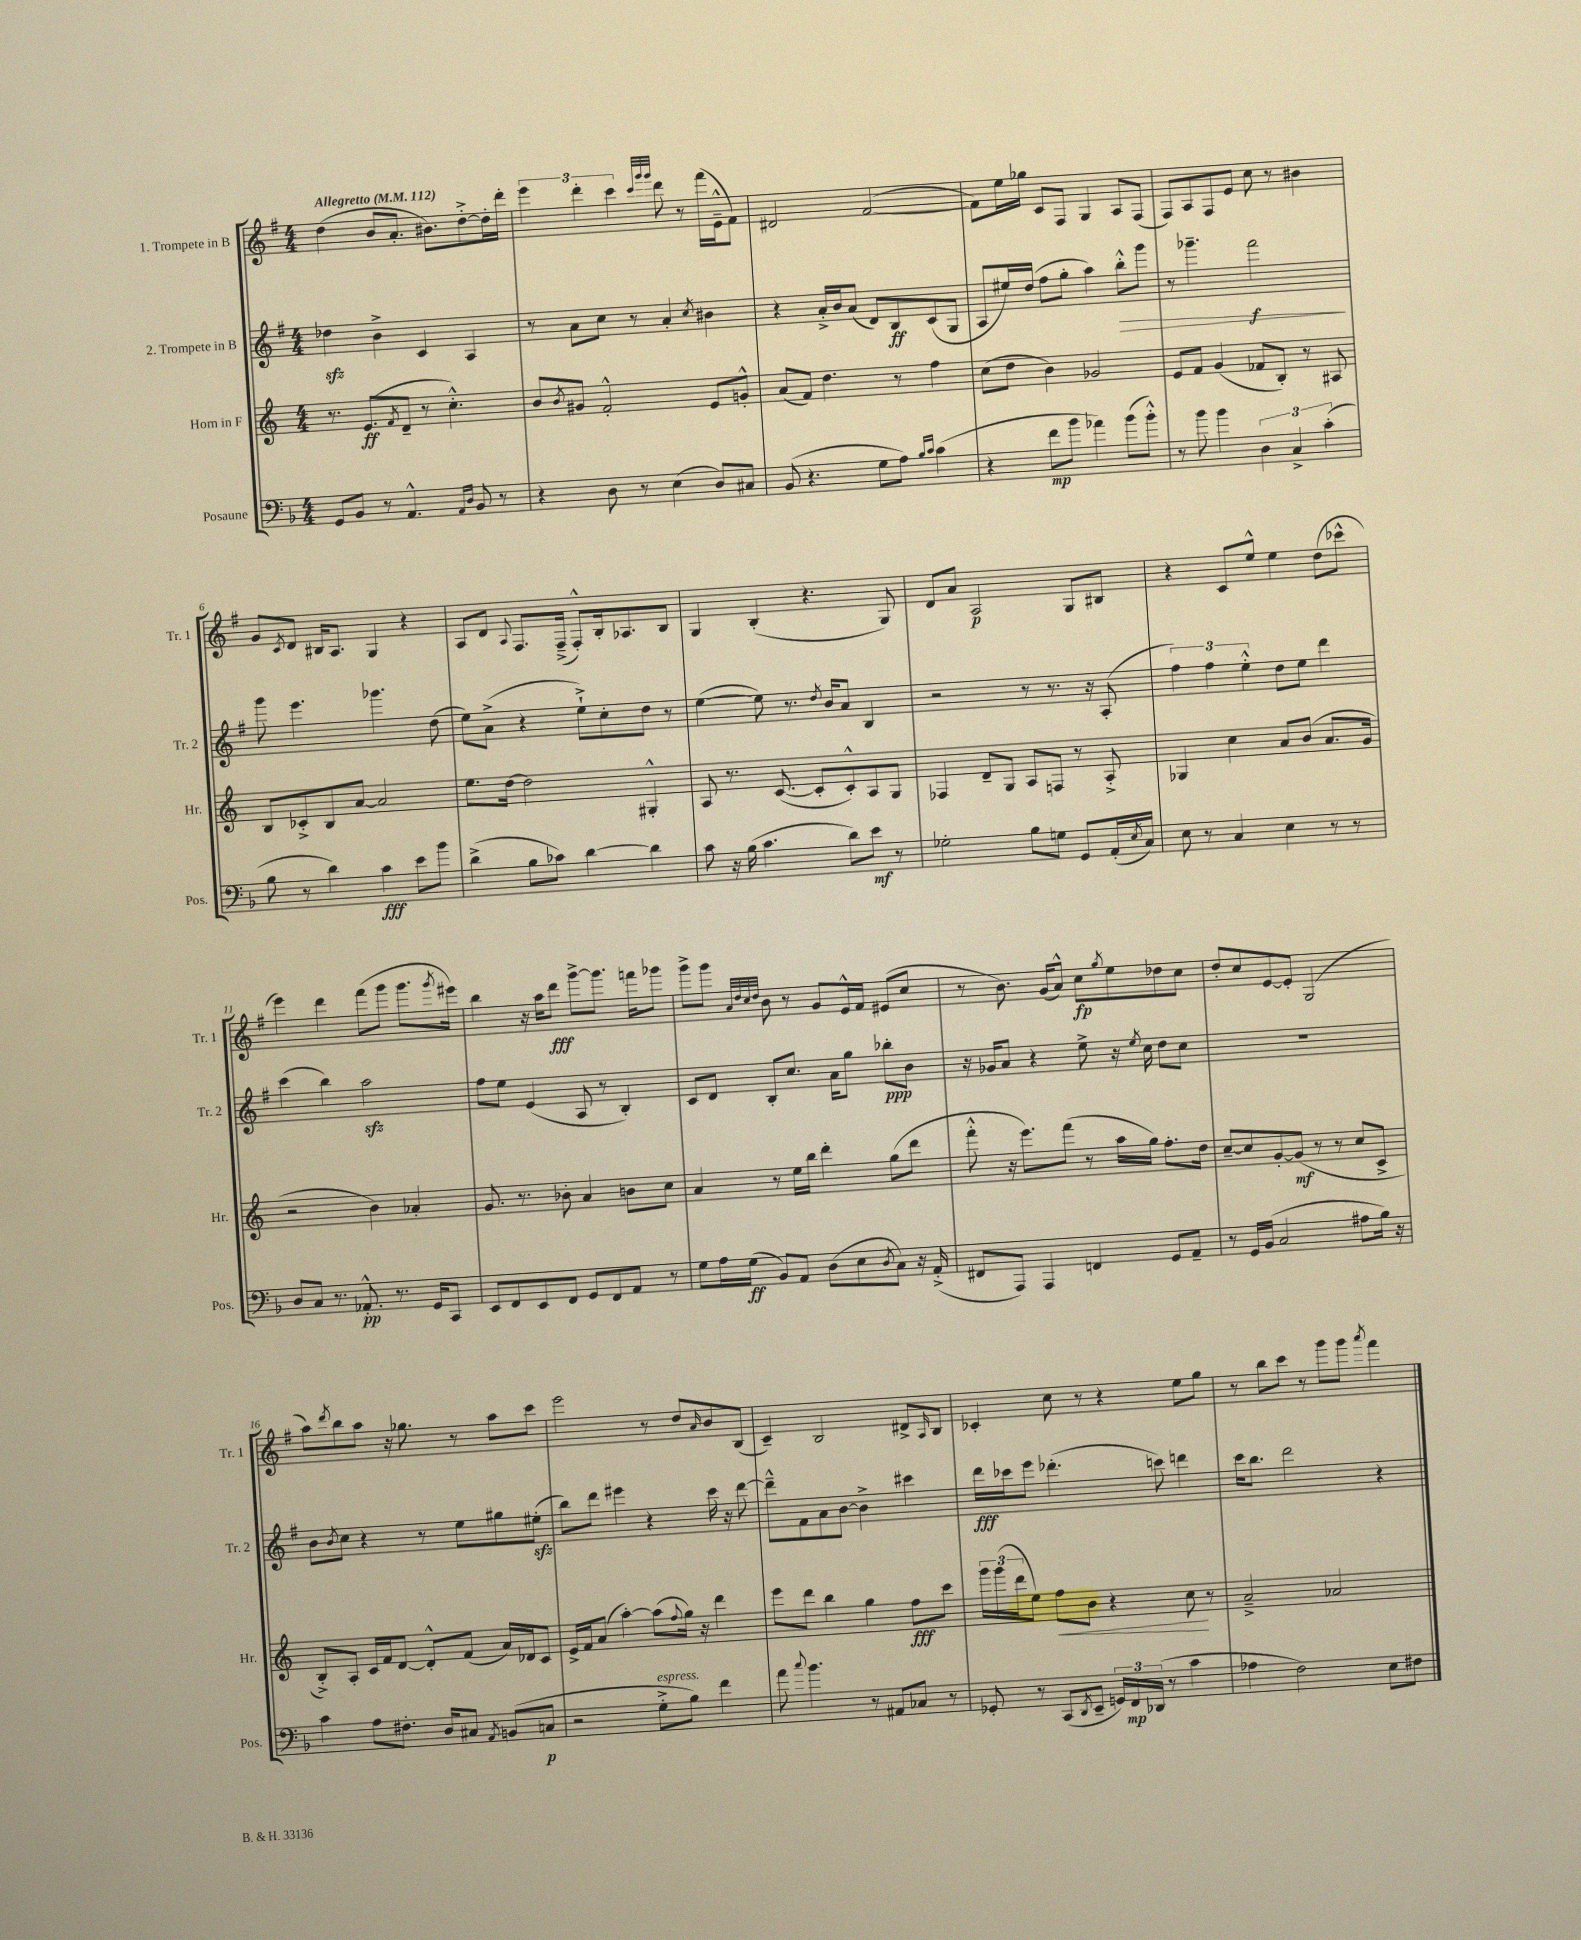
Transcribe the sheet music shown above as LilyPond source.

<<
\new StaffGroup <<
\new Staff = "s0" \with { instrumentName = "1. Trompete in B" shortInstrumentName = "Tr. 1" } {
    \clef treble \key g \major \numericTimeSignature \time 4/4 \tempo "Allegretto" 4 = 112
    d''4( b'8 a'8.-. bis'8.) d''8~-.-> d''16-. d'''16-. |
    \tuplet 3/2 { e'''4 d'''4-. c'''4 } \grace { c'''32 g'''32 g'''32 } d'''8 r8 fis'''16( e'16---^ fis'8) |
    dis'2 fis'2~( |
    fis'8) e''16 ges''16 c'8 fis8 g4 a8 fis8( |
    fis8) a8 fis8 e'8 c''8 r8 bis'4 |
    g'8 \acciaccatura { c'8 } d'8 bis16 a8. g4 r4 |
    a8 d'8 \appoggiatura { a8 } fis8. fis16--->( fis8-.-^) b16-. aes8. b8 |
    g4 b4-.( r4. g8) |
    d'8 a'8 a2\p g8 bis8 |
    r4 c'8 e''8-^ e''4 d''8( ces'''8-^ |
    e'''4) d'''4 fis'''8( g'''8 g'''8. \acciaccatura { g'''8 } eis'''16) |
    b''4 r16 a''16 d'''8\fff g'''8~-> g'''8. f'''16 ges'''8 |
    g'''8-> g'''8 \grace { a'32 d''32 c''32 d''32 } b'8 r8 g'8 e'16-^ fis'16 eis'8( c''8 |
    r8 b'8.) g'16( a'8-^) c''8\fp \acciaccatura { g''8 } e''8 des''8 c''8 |
    d''8-. c''8 e'8~ e'8-. g2( |
    a''8) \acciaccatura { d'''8 } b''8 a''8 r16 ges''8. r8 a''8 c'''8 |
    e'''2 r8 d''8 \grace { a'16 } b'8 b8( |
    c'4--) b2 dis'8-> \grace { a16 } b8 |
    ces'4-. c''8 r8 r4 e''8 g''8 |
    r8 b''8 c'''8 r8 g'''8 g'''8 \acciaccatura { a'''8 } fis'''4 \bar "|." |
}
\new Staff = "s1" \with { instrumentName = "2. Trompete in B" shortInstrumentName = "Tr. 2" } {
    \clef treble \key g \major \numericTimeSignature \time 4/4
    des''4\sfz b'4-> c'4 a4 |
    r8 a'8 c''8 r8 a'4-. \acciaccatura { c''8 } bis'4 |
    r4 a'16-.-> b'16 a'8( d'8) b8\ff c'8( g8 |
    a8 eis''16) d''16( fis''8 g''8-. a''4) b''8-.-^\> g'''8 |
    r8 ges'''4.-- fis'''2\f\! |
    g'''8 e'''4. ges'''4. d''8( |
    e''8) a'8->( r4 e''8-!->) c''8-. d''8 r8 |
    e''4~( e''8) r8. \acciaccatura { d''8 } b'16 a'8 b4 |
    r2 r8 r8. r16 a8-.( |
    \tuplet 3/2 { fis''4) fis''4 e''4-.-^ } d''8 e''8 d'''4 |
    c'''4( b''4) a''2\sfz |
    fis''8 e''8 e'4( a8 r8 b4-.) |
    c'8 d'8 b8-. c''8. a'16 g''8 bes''8-.\ppp b'8 |
    r16 ges'16 a'8 r4 e''8-> r16 \acciaccatura { e''8 } c''16 d''8 c''8 |
    R1 |
    b'8 \acciaccatura { b'8 } c''8 r4 r8 e''8 gis''8 eis''8-.\sfz( |
    b''8) d'''8 eis'''4 r4 c'''16 r16 d'''8~ |
    d'''8---^ fis'8 a'8 b'8~ b'4-> cis'''4 |
    d'''16\fff ces'''16 e'''8 des'''4.-.( c'''8) d'''4 |
    c'''16 b''8. d'''2 r4 \bar "|." |
}
\new Staff = "s2" \with { instrumentName = "Horn in F" shortInstrumentName = "Hr." } {
    \clef treble \key c \major \numericTimeSignature \time 4/4
    r8. e'8.\ff( \acciaccatura { f'8 } d'8-- r8 c''4.-.-^) |
    b'8 \acciaccatura { b'8 } gis'8 f'2-.-^ e'8 g'8-.-^ |
    a'8( f'8) d''4. r8 f''4 |
    c''8( d''8 b'4) ges'2 |
    e'8 f'8 g'4( fes'8 b8-.) r8 ais8 |
    b8 ces'8-.-> b8 a'8~ a'2 |
    e''8. d''16~ d''2 gis4-.-^ |
    a8 r8. c'8.~( c'8-. c'8-.-^) a8 g8 |
    fes4 d'8-- g8 a8 f8 r8 a8-.-> |
    ges4 c''4 a'8 b'8( a'8. g'16 |
    r2 b'4) aes'4-. |
    g'8. r8. bes'8-. a'4 b'8 c''8 |
    a'4 r8 e''16 b''16 d'''4-. g''8( d'''8 |
    f'''8-.-^ r16 e'''8.) f'''8( r8 a''16 g''16) f''8.-. d''16 |
    c''8~-- c''8 g'8~-. g'8\mf( r8 r8 c''8 c'8-> |
    b8-.->) a8-. c'16 f'16 d'8~ d'8-.-^ f'8( a'16) des'16 c'8 |
    e'16-> f'16 a'8( a''4~-.) a''8( \appoggiatura { f''8 } g''16) r16 d'''4 |
    e'''8 d'''8 b''4 g''4 f''8\fff c'''8 |
    \tuplet 3/2 { g'''16 g'''16( d'''16 } e''8) f''8\< b'8 r4 c''8\! r8 |
    a'2---> aes'2 \bar "|." |
}
\new Staff = "s3" \with { instrumentName = "Posaune" shortInstrumentName = "Pos." } {
    \clef bass \key f \major \numericTimeSignature \time 4/4
    g,8 bes,8 r8 a,4.-^ \grace { a,16 d16 } bes,8 r8 |
    r4 d8 r8 e4( d8) cis8 |
    bes,8( r4. g8 a8) \grace { bes16 c'16 } c'4( |
    r4 f'8\mp bes'8 aes'4) bes'8( bes'8-.-^) |
    r8 bes'8 bes'4 \tuplet 3/2 { d4 c4-> c'4-.( } |
    bes8 r8 d'4) c'4\fff e'8 bes'8 |
    d'4->( bes8 ces'8) d'4~ d'4 |
    c'8 r16 bes16( c'4. d'8) e'8\mf r8 |
    ges2-. bes8 g8 g,8 a,16-.( \acciaccatura { e8 } c16) |
    e8 r8 c4 e4 r8 r8 |
    d8 c8 r8. aes,8.-.-^\pp r8. g,16 c,8 |
    e,8 f,8 e,8 f,8 g,8 f,8 a,8 r8 |
    g8 a16 g16\ff( bes,8) a,8 d8( e8 \acciaccatura { d8 } c8) r16 a,16-.->( |
    fis,8 a,,8) a,,4 f,4 g,8 a,8-- |
    r8 g,16 bes,16( c2 ais8 bes16) r16 |
    c'4 a8 fis8.-. d16 cis8 \acciaccatura { a,8 } b,8( c8\p |
    r2 g8-.->^\markup { \italic "espress." } bes8) f'4 |
    a'8 \appoggiatura { c''8 } bes'4. r8 ais,8 ces8 r8 |
    ges,8-. r8 c,8( \acciaccatura { d,8 } e,8-- \tuplet 3/2 { g,16) f,16\mp des,16( } r8 c'4 |
    aes4 f2) e8 fis8 \bar "|." |
}
>>
>>
